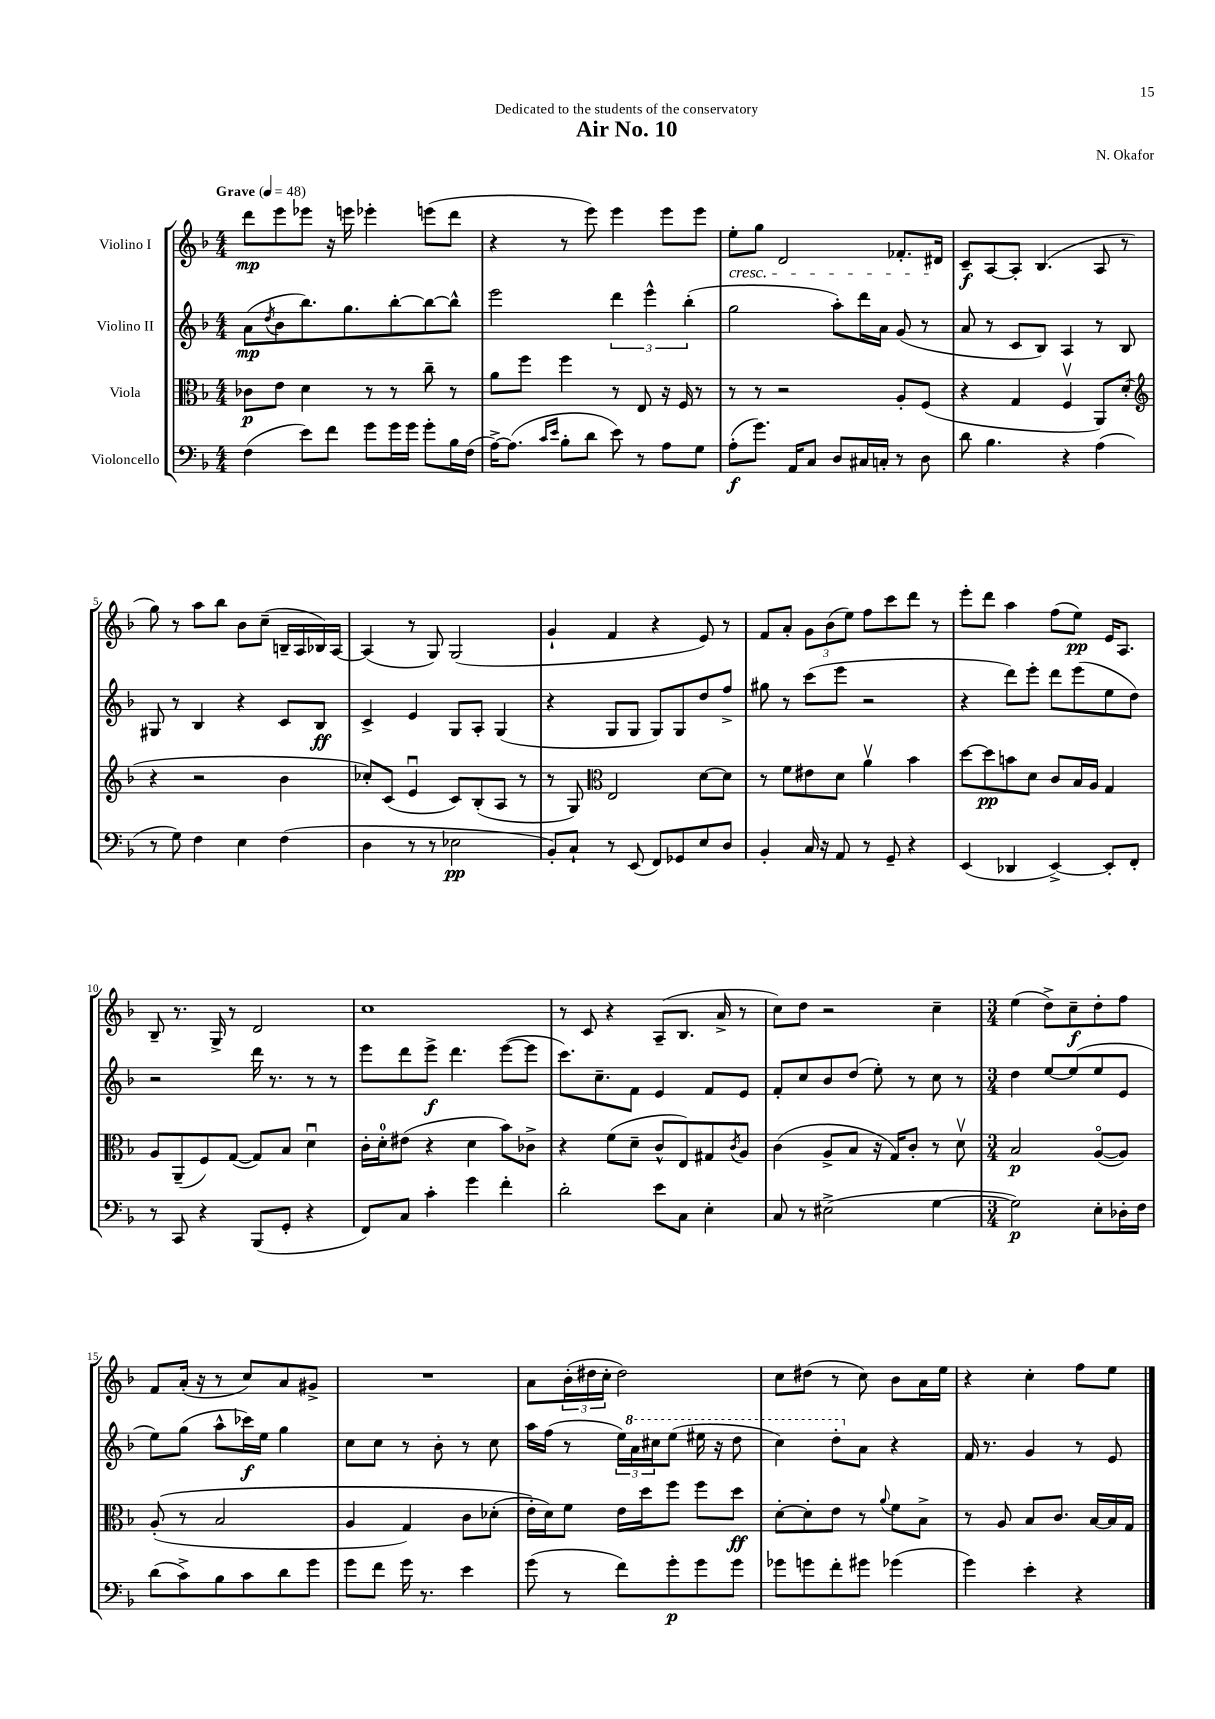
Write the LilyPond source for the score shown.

\header { title = "Air No. 10" composer = "N. Okafor" dedication = "Dedicated to the students of the conservatory" }
<<
\new StaffGroup <<
\new Staff = "s0" \with { instrumentName = "Violino I" } {
    \clef treble \key f \major \numericTimeSignature \time 4/4 \tempo "Grave" 4 = 48
    d'''8\mp e'''8 ees'''8 r16 e'''16 ees'''4-. e'''8( d'''8 |
    r4 r8 e'''8) e'''4 e'''8 e'''8 |
    e''8-.\cresc g''8 d'2 fes'8.-. dis'16\! |
    c'8--\f a8~ a8-. bes4.( a8 r8 |
    g''8) r8 a''8 bes''8 bes'8 c''8--( b16-- a16 bes16) a16~ |
    a4( r8 g8) g2( |
    g'4-! f'4 r4 e'8) r8 |
    f'8 a'8-. \tuplet 3/2 { g'8 bes'8( e''8) } f''8 c'''8 d'''8 r8 |
    e'''8-. d'''8 a''4 f''8( e''8\pp) e'16 a8. |
    bes8-- r8. g16-> r8 d'2 |
    c''1 |
    r8 c'8 r4 a8--( bes8. a'16-> r8 |
    c''8) d''8 r2 c''4-- |
    \numericTimeSignature \time 3/4 e''4( d''8->) c''8--\f d''8-. f''8 |
    f'8 a'16-.( r16 r8 c''8) a'8 gis'8-> |
    R2. |
    a'8 \tuplet 3/2 { bes'16-.( dis''16 c''16-. } dis''2) |
    c''8 dis''8( r8 c''8) bes'8 a'16 e''16 |
    r4 c''4-. f''8 e''8 \bar "|." |
}
\new Staff = "s1" \with { instrumentName = "Violino II" } {
    \clef treble \key f \major \numericTimeSignature \time 4/4
    a'8\mp( \acciaccatura { d''8 } bes'8 bes''8.) g''8. bes''8~-. bes''8~ bes''8-^ |
    e'''2 \tuplet 3/2 { d'''4 e'''4-^ bes''4-.( } |
    g''2 a''8-.) d'''16 a'16 g'8( r8 |
    a'8 r8 c'8 bes8) a4 r8 bes8 |
    gis8 r8 bes4 r4 c'8 bes8\ff |
    c'4-> e'4 g8 a8-. g4( |
    r4 g8 g8 g8) g8 d''8 f''8-> |
    gis''8 r8 c'''8( e'''8 r2 |
    r4 d'''8) e'''8-. d'''8 e'''8( e''8 d''8) |
    r2 d'''16 r8. r8 r8 |
    e'''8 d'''8 e'''8->\f d'''4. e'''8~( e'''8 |
    c'''8.) c''8.-- f'8 e'4 f'8 e'8 |
    f'8-. c''8 bes'8 d''8( e''8-.) r8 c''8 r8 |
    \numericTimeSignature \time 3/4 d''4 e''8~ e''8( e''8 e'8 |
    e''8) g''8( a''8-^ ces'''16\f) e''16 g''4 |
    c''8 c''8 r8 bes'8-. r8 c''8 |
    a''16 f''16( r8 \tuplet 3/2 { e''16) \ottava #1 a''16 cis'''16 } e'''8( eis'''16 r16 d'''8 |
    c'''4) d'''8-. \ottava #0 a'8 r4 |
    f'16 r8. g'4 r8 e'8 \bar "|." |
}
\new Staff = "s2" \with { instrumentName = "Viola" } {
    \clef alto \key f \major \numericTimeSignature \time 4/4
    ces'8\p e'8 d'4 r8 r8 c''8-- r8 |
    a'8 f''8 f''4 r8 e8 r16 f16 r8 |
    r8 r8 r2 a8-. f8( |
    r4 g4 f4\upbow a,8) d'8-.( |
    \clef treble r4 r2 bes'4 |
    ces''8-.) c'8( e'4\downbow c'8) bes8-.( a8 r8 |
    r8 g8) \clef alto e2 d'8~ d'8 |
    r8 f'8 eis'8 d'8 a'4\upbow bes'4 |
    d''8~ d''8\pp b'8 d'8 c'8 bes16 a16 g4 |
    a8 a,8--( f8) g8~( g8) bes8 d'4\downbow |
    c'16-. d'16-0-. eis'8( r4 d'4 bes'8) ces'8-> |
    r4 f'8( d'8-- c'8-^ e8) gis8 \acciaccatura { c'8 } a8 |
    c'4( a8-> bes8 r16 g16) c'8-. r8 d'8\upbow |
    \numericTimeSignature \time 3/4 bes2\p a8~\flageolet( a8) |
    a8-.(\( r8 bes2 |
    a4 g4) c'8 des'8-.( |
    e'16-.\) d'16) f'8 e'16 d''16 f''8 f''8 d''8\ff |
    d'8~-. d'8-. e'8 r8 \appoggiatura { a'8 } f'8 bes8-> |
    r8 a8 bes8 c'8. bes16~ bes16 g16 \bar "|." |
}
\new Staff = "s3" \with { instrumentName = "Violoncello" } {
    \clef bass \key f \major \numericTimeSignature \time 4/4
    f4( e'8) f'8 g'8 g'16 g'16 g'8-. bes16 f16( |
    a16~->) a8.( \grace { c'16 e'16 } bes8-. d'8 e'8) r8 a8 g8 |
    a8-.\f( g'8.) a,16 c8 d8 cis16 c16-. r8 d8 |
    d'8 bes4. r4 a4( |
    r8 g8) f4 e4 f4( |
    d4 r8 r8 ees2\pp |
    bes,8-.) c8-! r8 e,8( f,8) ges,8 e8 d8 |
    bes,4-. c16 r16 a,8 r8 g,8-- r4 |
    e,4( des,4 e,4~->) e,8-. f,8-. |
    r8 c,8 r4 bes,,8( g,8-. r4 |
    f,8) c8 c'4-. g'4 f'4-. |
    d'2-. e'8 c8 e4-. |
    c8 r8 eis2->( g4~ |
    \numericTimeSignature \time 3/4 g2\p) e8-. des16-. f16 |
    d'8( c'8->) bes8 c'8 d'8 g'8 |
    g'8 f'8 g'16 r8. e'4 |
    g'8( r8 f'8) g'8-.\p g'8 g'8 |
    ges'8 g'8 f'8-. gis'8 ges'4( |
    g'4) e'4-. r4 \bar "|." |
}
>>
>>
